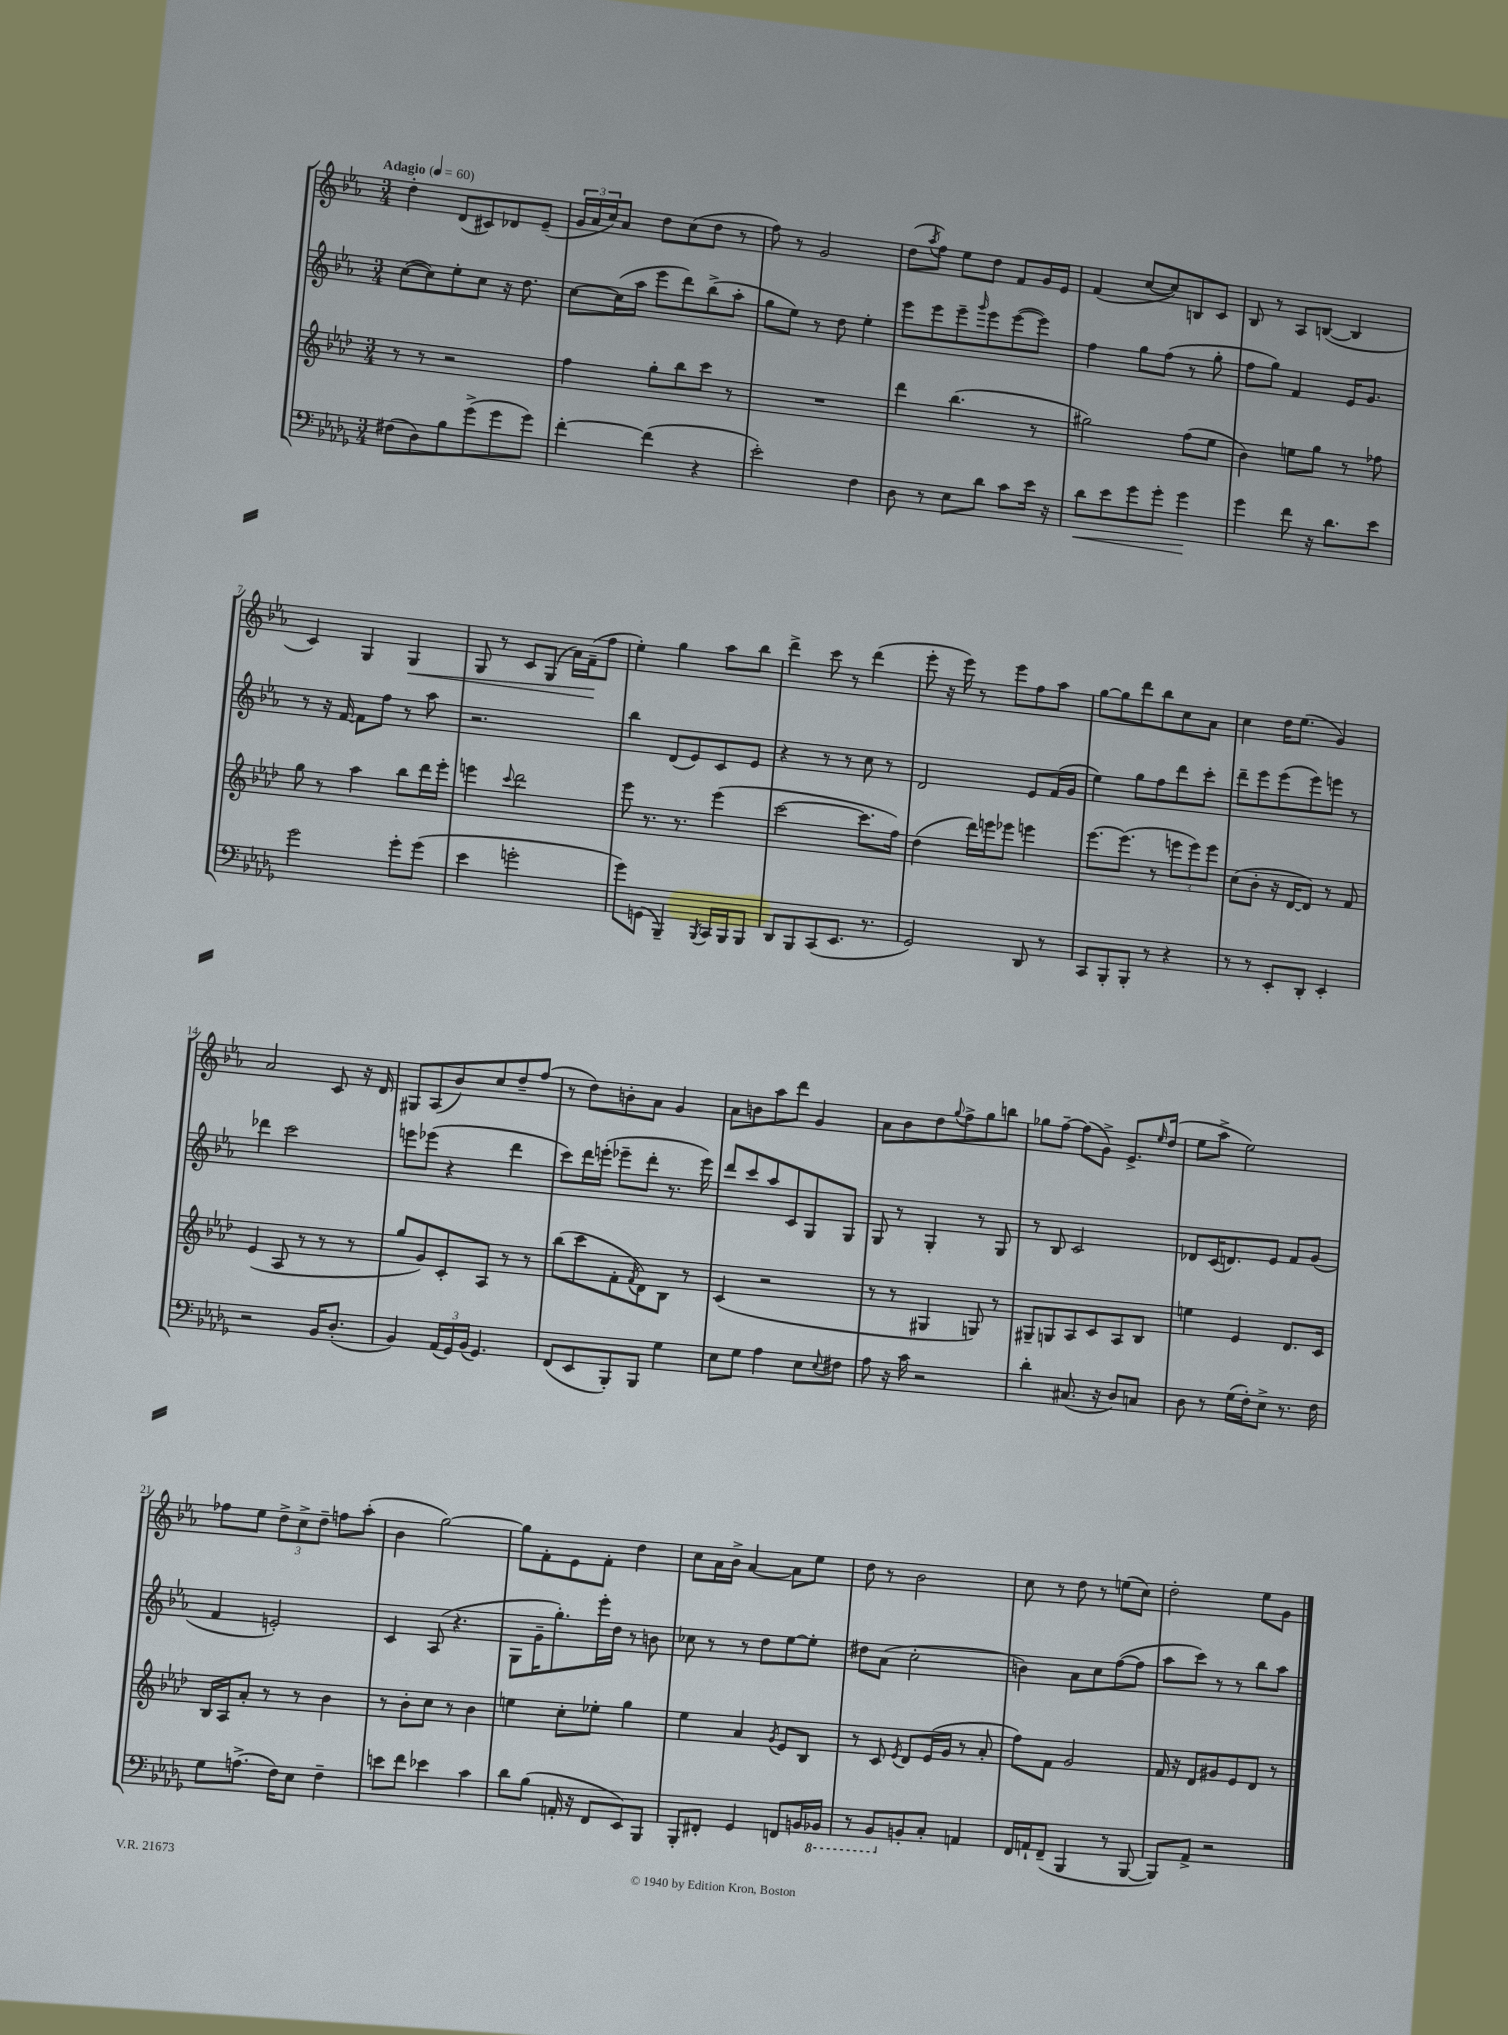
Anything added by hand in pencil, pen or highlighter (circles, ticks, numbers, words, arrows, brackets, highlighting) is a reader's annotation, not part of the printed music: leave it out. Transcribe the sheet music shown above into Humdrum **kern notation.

**kern	**dynam	**kern	**kern	**kern	**dynam
*part4	*part4	*part3	*part2	*part1	*part1
*staff4	*staff4	*staff3	*staff2	*staff1	*staff1
*clefF4	*	*clefG2	*clefG2	*clefG2	*
*k[b-e-a-d-g-]	*	*k[b-e-a-d-]	*k[b-e-a-]	*k[b-e-a-]	*
*M3/4	*	*M3/4	*M3/4	*M3/4	*
*MM60	*	*MM60	*MM60	*MM60	*
=1	=1	=1	=1	=1	=1
!	!	!	!	!LO:TX:a:B:t=Adagio	!
(8F#X\L	.	8r	([8cc\L	4dd'\	.
8D-\)	.	8r	8cc\])	.	.
8B-\	.	2r	8ee-'\	(8d/L	.
(8g-^\	.	.	8cc\J	8c#X/)	.
8g-\	.	.	16r	8d-X/	.
.	.	.	8.dd\	.	.
8g-\J)	.	.	.	(8e-~/J	.
=2	=2	=2	=2	=2	=2
[4f'\	.	4ff\	[8cc\L	24g/LL	.
.	.	.	.	24a-/	.
.	.	.	.	24cc/J)	.
.	.	.	(16cc\L]	8a-/J	.
.	.	.	16aa-\JJ	.	.
(4f\]	.	8gg'\L	8eee-\L	8dd\L	.
.	.	8bb-\	8ddd\)	(8cc\	.
4r	.	8ccc\J	(8bb-^\	8dd\J	.
.	.	8r	8aa-'\J	8r	.
=3	=3	=3	=3	=3	=3
2e-'\)	.	2.r	8gg\L	8ff\)	.
.	.	.	8ee-\J)	8r	.
.	.	.	8r	2g/	.
.	.	.	8dd\	.	.
4F\	.	.	4ee-'\	.	.
=4	=4	=4	=4	=4	=4
8D-\	.	4ddd-\	8eee-\L	(8dd\L	.
.	.	.	.	8qaa-/	.
8r	.	.	8eee-\	8ff\J)	.
8E-\L	.	(4.bb-\	8eee-~\	8ee-\L	.
.	.	.	16qqggg/	.	.
8d-\J	.	.	8eee-\	8dd\J	.
8c\L	.	.	([8eee-\	8f/L	.
16e-\Jk	.	8r	8eee-\J])	16g/L	.
16r	.	.	.	16e-/JJ	.
=5	=5	=5	=5	=5	=5
!	!LO:HP:b	!	!	!	!
8d-\L	<	2gg#X\)	4ff\	(4f/	.
8e-\	.	.	.	.	.
8g-\	.	.	8gg\L	[8cc/L	.
8g-'\J	.	.	(8ff\J	8cc/])	.
4g-\	.	(8ff\L	8r	8Bn/	.
.	.	8ee-\J	8gg'\	8c/J	.
.	[	.	.	.	.
=6	=6	=6	=6	=6	=6
4g-\	.	4b-\)	8ff\L	8B-/	.
.	.	.	8gg\J)	8r	.
8f\	.	8een\L	4f/	8A-/L	.
16r	.	8gg\J	.	([8Bn/J	.
8.d-\L	.	.	.	.	.
.	.	8r	16e-/KL	4B/]	.
.	.	.	8.g/J	.	.
8e-\J	.	8ff-X\	.	.	.
!!LO:LB:g=z
=7	=7	=7	=7	=7	=7
2g-\	.	8gg\	8r	4c/)	.
.	.	8r	16r	.	.
.	.	.	[16f/	.	.
.	.	4aa-\	8f\L]	4G/	.
.	.	.	8ff\J	.	.
!	!	!	!	!	!LO:HP:b
8g-'\L	.	8bb-\L	8r	4G/	<
(8g-\J	.	16ddd-\L	8aa-\	.	.
.	.	16eee-'\JJ	.	.	.
=8	=8	=8	=8	=8	=8
4e-\	.	4eeen\	2.r	8G/	.
.	.	.	.	8r	.
.	.	8qqccc/	.	.	.
2gn'\	.	2ddd-\	.	8c/L	.
.	.	.	.	(8G/J	.
.	.	.	.	16a-\LL)	.
.	.	.	.	(16f~\J	.
.	.	.	.	8ff\J	[
=9	=9	=9	=9	=9	=9
8g-\L)	.	8eee-\	4bb-\	4ee-'\)	.
(8GGn\J	.	8.r	.	.	.
4BBB-~/)	.	.	(8d/L	4gg\	.
.	.	8.r	.	.	.
.	.	.	8e-/)	.	.
8qBBB-/	.	.	.	.	.
16CC/LL	.	(4eee-\	8c/	8aa-\L	.
16BBB-/J	.	.	.	.	.
8BBB-/J	.	.	8e-/J	8bb-\J	.
=10	=10	=10	=10	=10	=10
8DD-/L	.	[2ccc\	4r	4ddd^\	.
8BBB-/	.	.	.	.	.
(8CC/	.	.	8r	8ccc\	.
8.EE-/J	.	.	8r	8r	.
.	.	8.ccc\L]	8cc\	(4ddd\	.
8.r	.	.	.	.	.
.	.	.	8r	.	.
.	.	16ff\Jk)	.	.	.
=11	=11	=11	=11	=11	=11
2GG-/)	.	(4dd-\	2d/	8eee-'\	.
.	.	.	.	16r	.
.	.	.	.	16eee-\)	.
.	.	16ddd-\LL)	.	8r	.
.	.	16eeen\J	.	.	.
.	.	8eee-X\J	.	8eee-\L	.
8DD-/	.	4eeen\	8e-/L	8ff\	.
8r	.	.	(16f/L	8aa-\J	.
.	.	.	16g/JJ	.	.
=12	=12	=12	=12	=12	=12
8CC/L	.	[8.eee-\L	4ee-\)	[8gg\L	.
8BBB-'/	.	.	.	8gg\]	.
.	.	(8.eee-\J]	.	.	.
8BBB-'/J	.	.	8gg\L	8ddd\	.
8r	.	8r	8ff\	8bb-\	.
4r	.	12eeen\L	8ddd\	8cc\	.
.	.	12eee\)	.	.	.
.	.	.	8ccc'\J	8a-\J	.
.	.	12eee\J	.	.	.
=13	=13	=13	=13	=13	=13
8r	.	(8cc\L	8ddd~\L	4cc\	.
8r	.	8b-'\J	8eee-\	.	.
8EE-'/L	.	16r	(8eee-\	16dd\KL	.
.	.	[16d-/KL	.	(8.ee-\J	.
8DD-'/J	.	8d-/J])	8eee-\)	.	.
4EE-'/	.	8r	8eeen\J	4g/)	.
.	.	8f/	8r	.	.
!!LO:LB:g=z
=14	=14	=14	=14	=14	=14
2r	.	(4e-/	4ddd-X\	2a-/	.
.	.	8A-/	2ccc\	.	.
.	.	8r	.	.	.
16BB-/KL	.	8r	.	8c/	.
(8.D-'/J	.	.	.	.	.
.	.	8r	.	16r	.
.	.	.	.	16d/	.
=15	=15	=15	=15	=15	=15
4BB-/)	.	8gg/L	8eeen\L	8G#X/L	.
.	.	8g/)	(8eee-X\J	(8A-/	.
(24AA-/LL	.	8c'/	4r	8b-/)	.
24GG-/)	.	.	.	.	.
(24BB-/JJ	.	.	.	.	.
4.GG-/)	.	8A-/J	.	8cc/	.
.	.	8r	4ddd\	8dd~/	.
.	.	8r	.	(8ff/J	.
=16	=16	=16	=16	=16	=16
(8FF/L	.	(8bb-\L	8ccc\L)	8r	.
8EE-/	.	8ccc\	16ddd\L	8dd\L)	.
.	.	.	(16eeen'\JJ	.	.
8BBB-'/)	.	8f'\	8eee-X~\L	8bn'\	.
.	.	8qf/	.	.	.
8BBB-/J	.	8d-\)	8ddd'\J	8a-\J	.
4G-\	.	8B-\J	8.r	4g/	.
.	.	8r	.	.	.
.	.	.	16eee-\)	.	.
=17	=17	=17	=17	=17	=17
8E-\L	.	(4c/	8ddd/L	8a-\L	.
8G-\J	.	.	8ccc/	8bn\	.
4A-\	.	2r	8aa-/	8aa-\	.
.	.	.	8c/	8ddd\J	.
8E-\L	.	.	8G/	4g/	.
8qqE-/	.	.	.	.	.
8F#X\J	.	.	8G/J	.	.
=18	=18	=18	=18	=18	=18
8A-\	.	8r	8G/	8a-\L	.
16r	.	8r	8r	8b-\	.
16c\	.	.	.	.	.
2r	.	4G#X/	4G'/	8dd\	.
.	.	.	.	8qqgg/	.
.	.	.	.	8ff^\	.
.	.	8Gn/)	8r	8gg\	.
.	.	8r	8G/	8bbn\J	.
=19	=19	=19	=19	=19	=19
4d-'\	.	8G#X~/L	8r	8gg-X\L	.
.	.	8Gn/	8B-/	[8ff~\J	.
(8.C#X/	.	8A-/	2c/	(8ff\L]	.
.	.	8c/	.	8g^\J)	.
16r	.	.	.	.	.
8D-/L)	.	8A-/	.	8.e-^/L	.
8Cn/J	.	8B-/J	.	.	.
.	.	.	.	16qqee-/	.
.	.	.	.	(16dd/Jk	.
=20	=20	=20	=20	=20	=20
8D-\	.	4een\	8d-X/L	8ee-\L	.
8r	.	.	(16c/K	8aa-^\J	.
.	.	.	8.dn/)	.	.
(16G-\LL	.	4e-/	.	2ee-\)	.
16F'\J)	.	.	.	.	.
8E-^\J	.	.	8e-/J	.	.
8.r	.	8.d-/L	8f/L	.	.
.	.	.	(8g/J	.	.
16F\	.	16c/Jk	.	.	.
!!LO:LB:g=z
=21	=21	=21	=21	=21	=21
8G-\L	.	16B-/LL	4f/	8ff-X\L	.
.	.	16A-/J	.	.	.
(8.An^\J	.	8a-'/J	.	8ee-\J	.
.	.	8r	2en'/)	12dd^\L	.
16F\KL)	.	.	.	.	.
.	.	.	.	12cc^\	.
8E-\J	.	8r	.	.	.
.	.	.	.	12dd~\J	.
4F~\	.	4b-\	.	8ffn\L	.
.	.	.	.	(8aa-'\J	.
=22	=22	=22	=22	=22	=22
8en\L	.	8r	4c/	4b-\	.
8f\J	.	8b-'\L	.	.	.
4e-X\	.	8cc\J	(8A-/	[2gg\)	.
.	.	8r	4.r	.	.
4c\	.	4b-\	.	.	.
=23	=23	=23	=23	=23	=23
8d-\L	.	4een\	8G\L	8gg\L]	.
(8B-\J	.	.	16g~\K	8f'\	.
.	.	.	8.gg'\)	.	.
16AAn'/	.	8cc'\L	.	8e-\	.
16r	.	.	.	.	.
8FF/L	.	8ee-X'\J	16eee-'\L	8f'\J	.
.	.	.	16dd\JJ	.	.
8EE-/)	.	4gg\	8r	4dd\	.
8BBB-/J	.	.	8bn\	.	.
=24	=24	=24	=24	=24	=24
8BBB-'/L	.	4ee-\	8cc-X\	8cc\L	.
8FF#X'/J	.	.	8r	16a-\L	.
.	.	.	.	16b-^\JJ	.
4GG-/	.	4a-/	8r	[4a-/	.
.	.	.	8dd\L	.	.
.	.	8qg/	.	.	.
8FFn/L	.	8e-/L	[8ee-\	8a-\L]	.
16BBn/L	.	8B-/J	8ee-'\J]	8ee-\J	.
*8ba	*	*	*	*	*
16BBB-X/JJ	.	.	.	.	.
=25	=25	=25	=25	=25	=25
8r	.	8r	8dd#X\L	8dd\	.
8BBB-/L	.	8c/	(8a-\J	8r	.
.	.	8qe-/	.	.	.
*X8ba	*	*	*	*	*
8BBn'/	.	8d-/L	2cc'\	2b-\	.
8C'/J	.	(16e-/L	.	.	.
.	.	16g/JJ	.	.	.
4AAn/	.	8r	.	.	.
.	.	8a-'/	.	.	.
=26	=26	=26	=26	=26	=26
16FF/LL	.	8ff\L)	4bn\)	8cc\	.
16AAn`/J	.	.	.	.	.
(8FF~/J	.	8f\J	.	8r	.
4BBB-/	.	2g/	8a-\L	8dd\	.
.	.	.	8cc\	8r	.
8r	.	.	([8ff\	(8een\L	.
[8BBB-/	.	.	8ff\J]	8cc\J)	.
=27	=27	=27	=27	=27	=27
8BBB-/L])	.	16f/	8aa-\L	2dd'\	.
.	.	16r	.	.	.
8AA-^/J	.	8d-/L	8ccc\J)	.	.
2r	.	8g#X/	8r	.	.
.	.	8e-/	8r	.	.
.	.	8d-/J	8bb-\L	8ee-\L	.
.	.	8r	8aa-\J	8g\J	.
==	==	==	==	==	==
*-	*-	*-	*-	*-	*-
